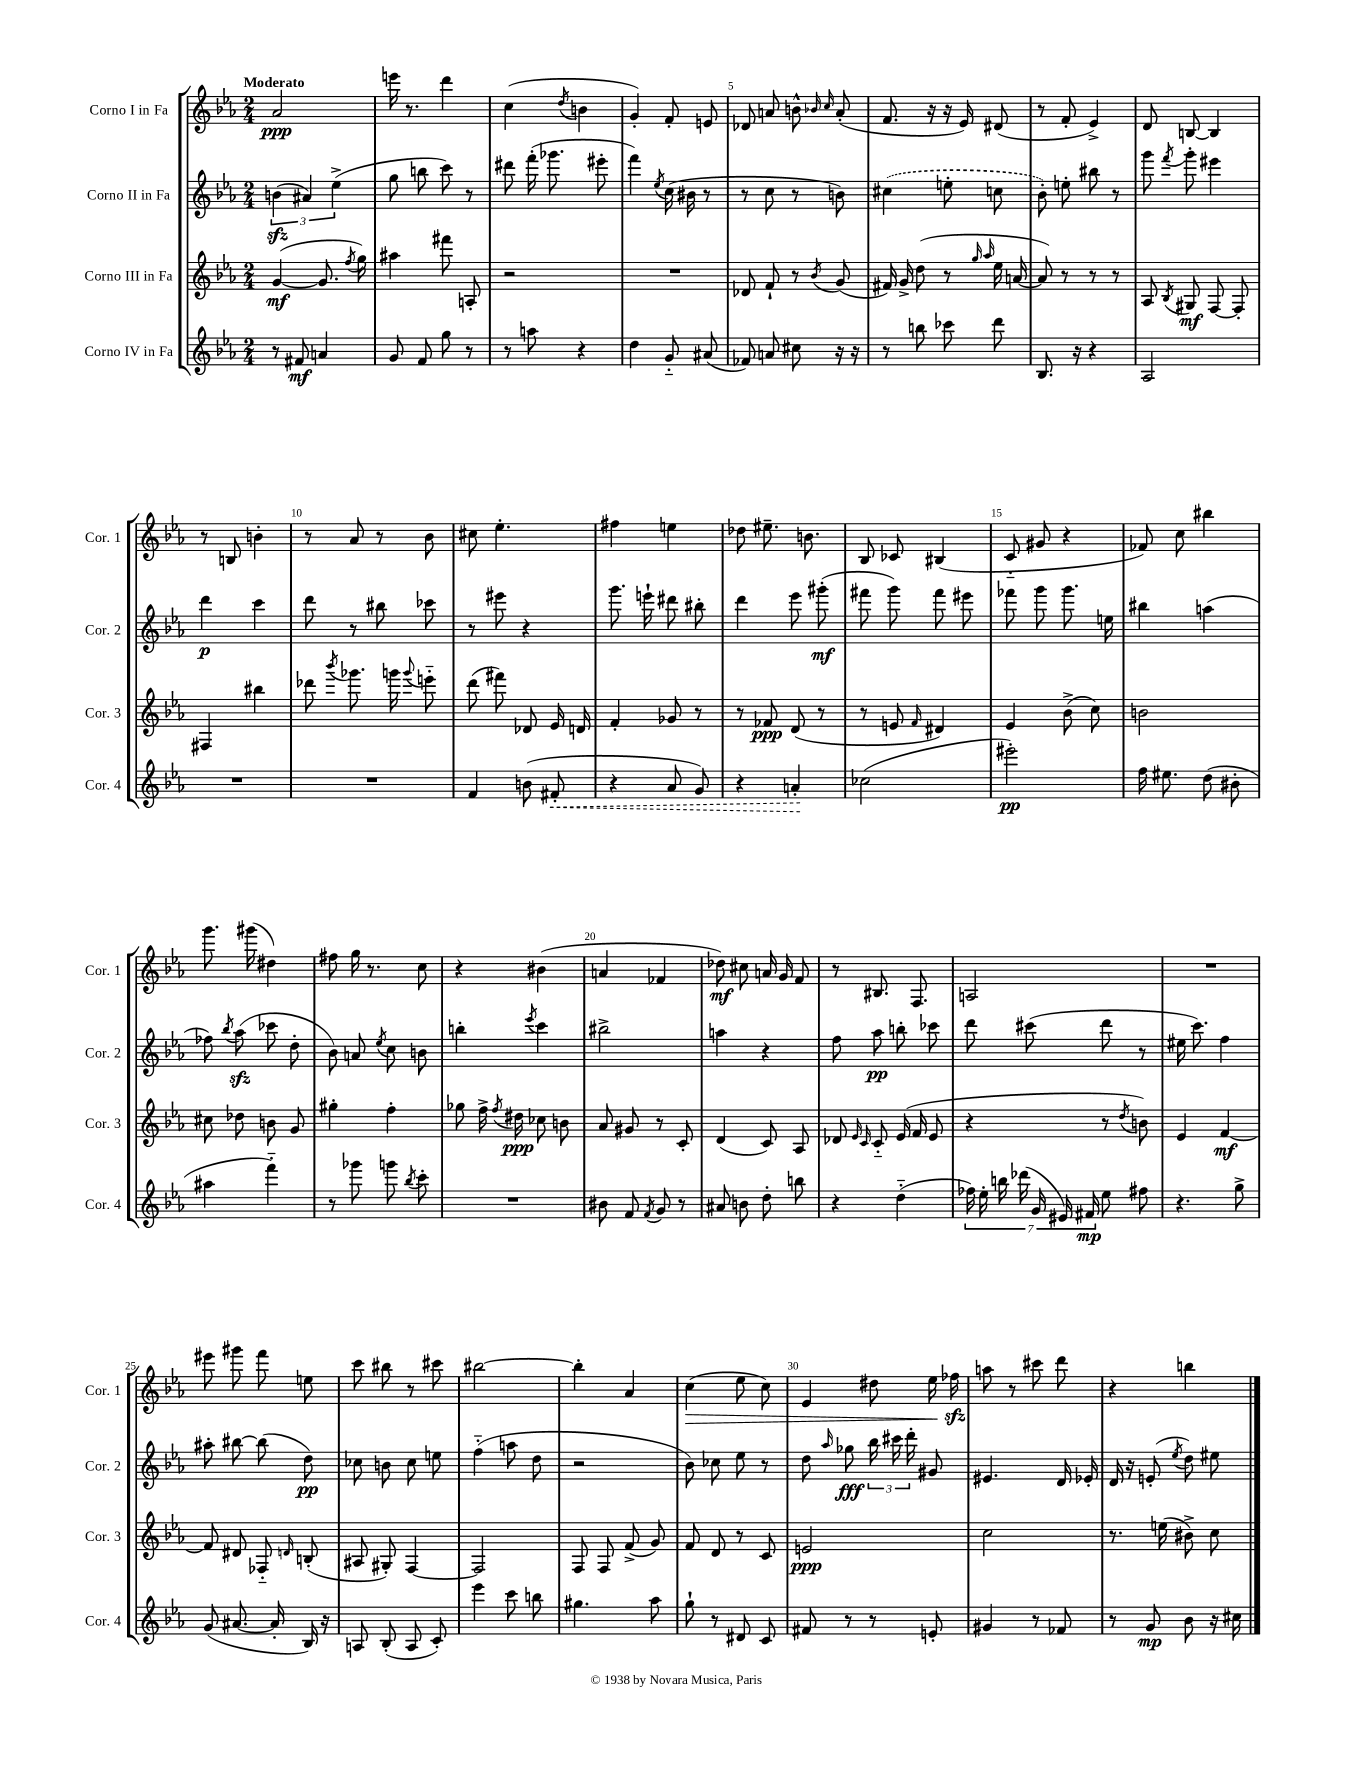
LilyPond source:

<<
\new StaffGroup <<
\new Staff = "s0" \with { instrumentName = "Corno I in Fa" shortInstrumentName = "Cor. 1" } {
    \clef treble \key ees \major \numericTimeSignature \time 2/4 \tempo "Moderato"
    \autoBeamOff aes'2\ppp |
    e'''16 r8. d'''4 |
    c''4( \acciaccatura { d''8 } b'4 |
    g'4-.) f'8-. e'8 |
    des'8 a'8 b'8-^ \grace { bes'16 c''16 } a'8-.( |
    f'8. r16 r16 ees'16) dis'8( |
    r8 f'8-. ees'4->) |
    d'8 b8~ b4 |
    r8 b8 b'4-. |
    r8 aes'8 r8 bes'8 |
    cis''8 ees''4.-. |
    fis''4 e''4 |
    des''8 eis''8.-- b'8. |
    bes8 ces'8 bis4( |
    c'8-_ gis'8 r4 |
    fes'8) c''8 bis''4 |
    g'''8. gis'''16( dis''4) |
    fis''8 g''16 r8. c''8 |
    r4 bis'4( |
    a'4 fes'4 |
    des''8\mf) cis''8 a'16 g'16 f'8 |
    r8 bis8. f8. |
    a2 |
    R2 |
    eis'''8 gis'''8 f'''8 e''8 |
    c'''8 bis''8 r8 cis'''8 |
    bis''2~ |
    bis''4-. aes'4 |
    c''4\>( ees''8 c''8) |
    ees'4 dis''8 ees''16\! fes''16\sfz |
    a''8 r8 cis'''8 d'''8 |
    r4 b''4 \bar "|." |
}
\new Staff = "s1" \with { instrumentName = "Corno II in Fa" shortInstrumentName = "Cor. 2" } {
    \clef treble \key ees \major \numericTimeSignature \time 2/4
    \autoBeamOff \tuplet 3/2 { b'4\sfz( ais'4) ees''4->( } |
    g''8 b''8 c'''8) r8 |
    dis'''8 f'''16-.( ges'''8. eis'''8-. |
    f'''4) \acciaccatura { ees''8 } c''16( bis'16 r8 |
    r8 c''8 r8 b'8) |
    \once \slurDashed cis''4( e''8-. c''8 |
    bes'8-.) e''8-. bis''8 r8 |
    g'''8 \acciaccatura { f'''8 } g'''8-. eis'''4 |
    d'''4\p c'''4 |
    d'''8 r8 bis''8 ces'''8 |
    r8 eis'''8 r4 |
    g'''8. e'''16-! dis'''8 bis''8-. |
    d'''4 ees'''8 gis'''8-.\mf( |
    fis'''8 g'''8) fis'''8 eis'''8 |
    fes'''8 g'''8 g'''8. e''16 |
    bis''4 a''4( |
    fes''8) \acciaccatura { bes''8 } aes''8\sfz( ces'''8 d''8-. |
    bes'8) a'8 \acciaccatura { ees''8 } c''8 b'8 |
    b''4-. \acciaccatura { ees'''8 } c'''4 |
    bis''2-> |
    a''4 r4 |
    f''8 aes''8\pp b''8-. ces'''8 |
    d'''8 cis'''8( d'''8 r8 |
    eis''16 c'''8.) f''4 |
    ais''8-. bis''8~ bis''8( d''8\pp) |
    ces''8 b'8 ces''8 e''8 |
    f''4-_( a''8 d''8 |
    r2 |
    bes'8) ces''8 ees''8 r8 |
    d''8 \grace { aes''16 } ges''8\fff \tuplet 3/2 { bes''16 cis'''16 d'''16-. } gis'8 |
    eis'4. d'16 ees'16-. |
    d'16 r16 e'8-.( \acciaccatura { ees''8 } d''8) eis''8 \bar "|." |
}
\new Staff = "s2" \with { instrumentName = "Corno III in Fa" shortInstrumentName = "Cor. 3" } {
    \clef treble \key ees \major \numericTimeSignature \time 2/4
    \autoBeamOff g'4~\mf( g'8. \acciaccatura { f''8 } g''16) |
    ais''4 fis'''8 a8-. |
    r2 |
    R2 |
    des'8 f'8-! r8 \acciaccatura { bes'8 } g'8( |
    fis'16) g'16-> d''8( r8 \grace { g''16 aes''16 } ees''16 a'16~ |
    a'8) r8 r8 r8 |
    aes8 \acciaccatura { bes8 } gis8\mf f8~ f8-. |
    fis4 bis''4 |
    des'''8 \acciaccatura { bes'''8 } ges'''8. g'''16 \appoggiatura { g'''8 } e'''8-_ |
    d'''8( fis'''8) des'8 ees'16 d'16 |
    f'4-. ges'8 r8 |
    r8 fes'8\ppp d'8( r8 |
    r8 e'8 \grace { f'16 } dis'4) |
    ees'4 bes'8->( c''8) |
    b'2 |
    cis''8 des''8 b'8 g'8 |
    gis''4-. f''4-. |
    ges''8 f''16-> \acciaccatura { f''8 } dis''16\ppp ces''8 b'8 |
    aes'8 gis'8 r8 c'8-. |
    d'4( c'8) aes8 |
    des'8 \grace { ees'16 c'16 } c'8-_ ees'16( f'16 ees'8 |
    r4 r8 \acciaccatura { d''8 } b'8) |
    ees'4 f'4~\mf |
    f'8 dis'8 fes8-_ \grace { d'16 } b8-.( |
    ais8 gis8-.) f4~ |
    f2 |
    f8 f8 f'8->( g'8) |
    f'8 d'8 r8 c'8 |
    e'2\ppp |
    c''2 |
    r8. e''16( bis'8->) c''8 \bar "|." |
}
\new Staff = "s3" \with { instrumentName = "Corno IV in Fa" shortInstrumentName = "Cor. 4" } {
    \clef treble \key ees \major \numericTimeSignature \time 2/4
    \autoBeamOff r8 fis'8\mf a'4 |
    g'8 f'8 g''8 r8 |
    r8 a''8 r4 |
    d''4 g'8-_ ais'8( |
    fes'8) a'8 cis''8 r16 r16 |
    r8 b''8 ces'''8 d'''8 |
    bes8. r16 r4 |
    aes2 |
    R2 |
    R2 |
    f'4 b'8( \once \override Hairpin.style = #'dashed-line fis'8-.\< |
    r4 aes'8 g'8) |
    r4 a'4-.\! |
    ces''2( |
    eis'''2-.\pp) |
    f''16 eis''8. d''8( bis'8-. |
    ais''4 f'''4-_) |
    r8 ges'''8 g'''8 \acciaccatura { bes''8 } c'''8-. |
    R2 |
    bis'8 f'8 \acciaccatura { f'8 } g'8 r8 |
    ais'8 b'8 d''8-. b''8 |
    r4 d''4-_( |
    \tuplet 7/4 { fes''16) ees''16-. b''16 des'''16( g'16 eis'16) fis'16\mp } ees''8 fis''8 |
    r4. g''8-> |
    g'8( ais'8.~ ais'16-. bes16) r16 |
    a8 bes8-.( a8 c'8-.) |
    ees'''4 c'''8 b''8 |
    gis''4. aes''8 |
    g''8-! r8 dis'8 c'8 |
    fis'8 r8 r8 e'8-. |
    gis'4 r8 fes'8 |
    r8 g'8\mp bes'8 r16 cis''16 \bar "|." |
}
>>
>>
\layout { \context { \Score \override BarNumber.break-visibility = ##(#f #t #t) barNumberVisibility = #(every-nth-bar-number-visible 5) } }
